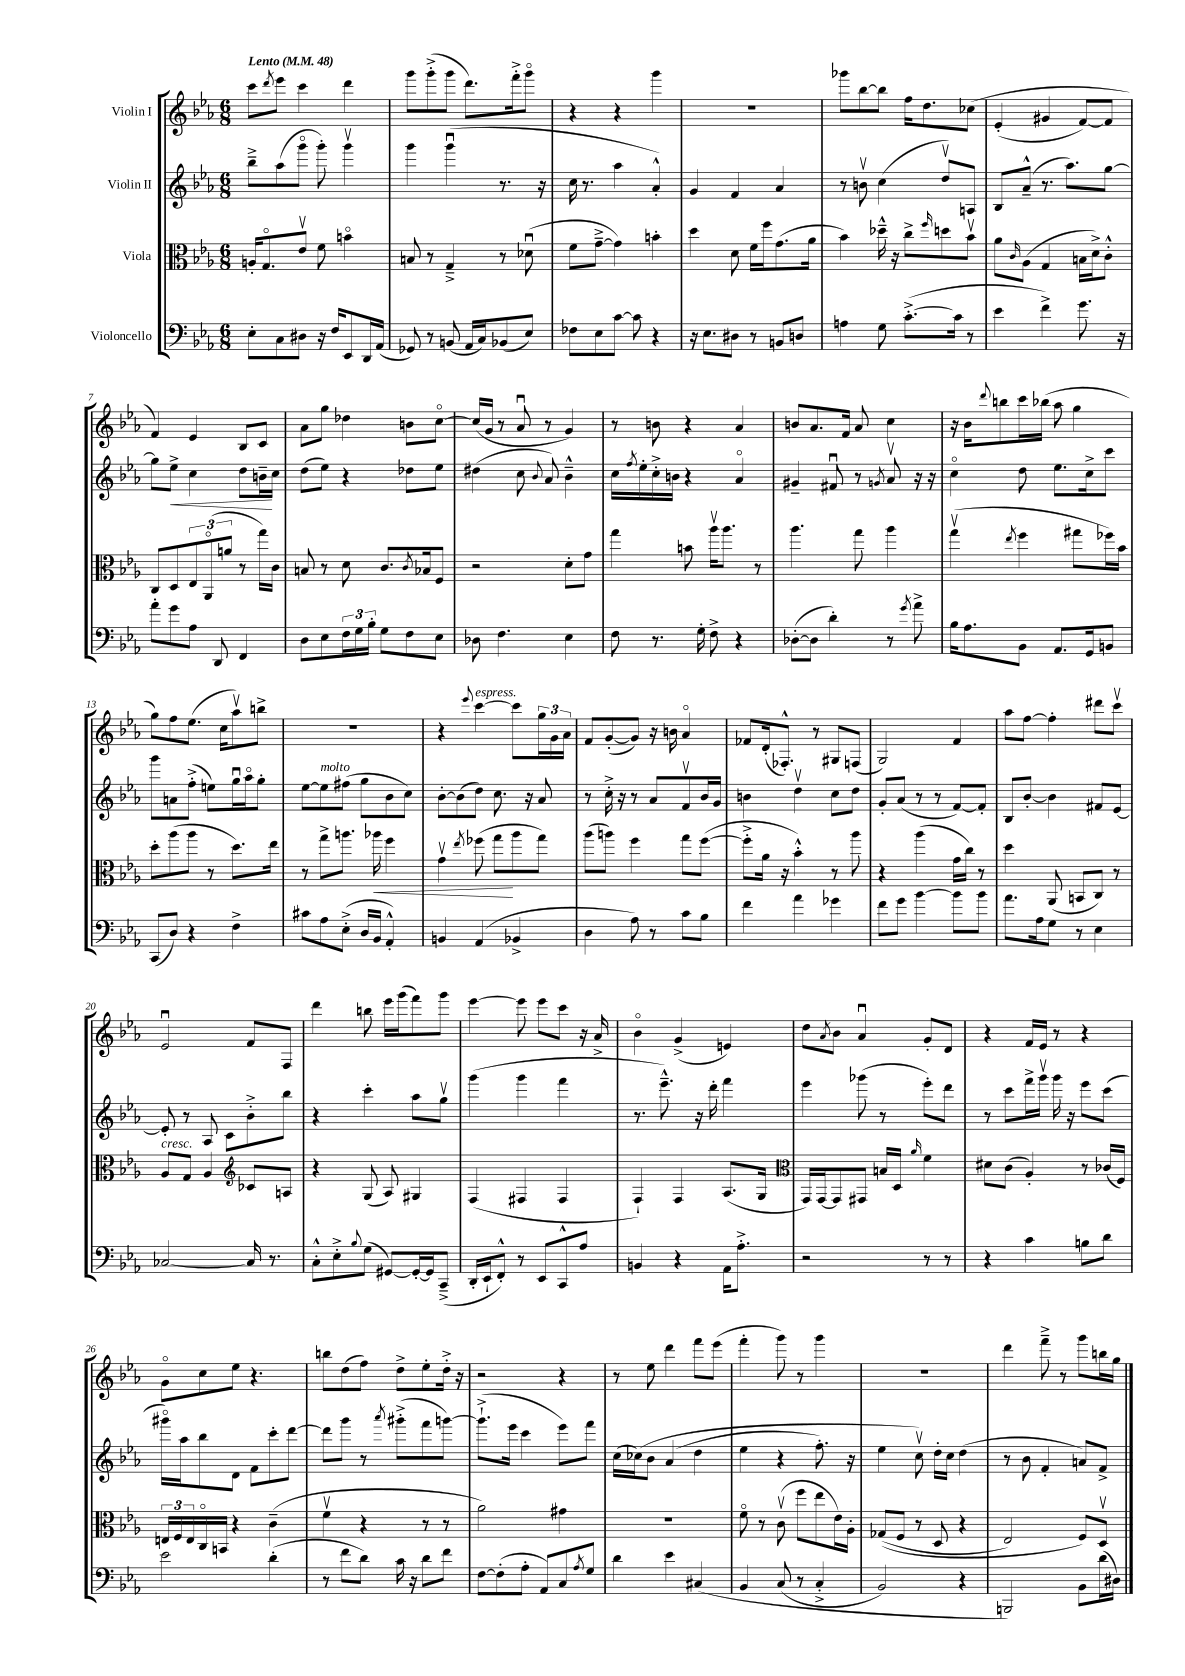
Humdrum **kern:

**kern	**kern	**kern	**kern
*staff4	*staff3	*staff2	*staff1
*clefF4	*clefC3	*clefG2	*clefG2
*k[b-e-a-]	*k[b-e-a-]	*k[b-e-a-]	*k[b-e-a-]
*M6/8	*M6/8	*M6/8	*M6/8
*MM48	*MM48	*MM48	*MM48
8E-'	16A'	8bb-~^	8ccc
.	8.Go	.	.
.	.	.	8qddd
8C	.	(8aa-	8eee-
8D#	8e-v	8gggo	4ccc
16r	8f	8ggg')	.
16F	.	.	.
8EE-	4bo	4gggv	4ddd
16DD	.	.	.
(16AA-	.	.	.
=	=	=	=
8GG-)	8B	4ggg	8ggg
8r	8r	.	(8ggg'^
(8BB	4G~^	(4gggu	8ggg
16AA-	.	.	8.ddd)
16C)	.	.	.
(8BB-	8r	8.r	.
.	.	.	16fff'^
8E-)	(8d-u	.	8gggo
.	.	16r	.
=	=	=	=
8F-	8f	16cc	4r
.	.	8.r	.
8E-	[8g~^	.	.
[8c	4g])	4aa-	4r
8c]	.	.	.
4r	4b'	4a-'^^)	4ggg
=	=	=	=
16r	4dd	4g	2.r
8.E-	.	.	.
8D#	8d	4f	.
8r	16f	.	.
.	16ff	.	.
8BB	(8.g	4a-	.
8D	.	.	.
.	16a-	.	.
=	=	=	=
4A	4b-)	8r	8ggg-
.	.	8bv	[8bb-
8G	16dd-~^^	(4cc	8bb-]
.	16r	.	.
([8.c'^	8cc^	.	16ff
.	.	.	8.dd
.	16qqff	.	.
.	8dd	8ddv)	.
16c]	.	.	.
8r	8b-v	8A	&(8cc-
=	=	=	=
4e-	8a-	8B-	(4e-'
.	16qqc	.	.
.	(8A-	(8a-~^^	.
4f^)	4G	8.r	4g#
.	.	8.aa-)	.
8.g	16B	.	[8f)
.	16d^)	.	.
.	8c'^^	[8gg	8f]
16r	.	.	.
=	=	=	=
8a-'	8C	8gg]	4f&)
8g	8D	8ee-^	.
8A-	12E-	4cc	4e-
.	(12AA-o	.	.
8DD	.	.	.
.	12a	.	.
4FF	8r	8dd	8B-
.	16gg)	16b~	8c
.	16c	16cc	.
=	=	=	=
8D	8B	(8dd	8a-
8E-	8r	8ee-)	8gg
24F	8d	4r	4dd-
24G	.	.	.
24B-'	.	.	.
8G	8.c	.	.
8F	.	8dd-	8b
.	8qc	.	.
.	16B-	.	.
8E-	8F	8ee-	[8cco
=	=	=	=
8D-	2r	(4dd#	(16cc]
.	.	.	16g
4.F	.	.	8r
.	.	8cc	8a-u
.	.	8qqb-	.
.	.	8a-)	8r
4E-	8d'	4b-~^^	4g)
.	8g	.	.
=	=	=	=
8F	4gg	16cc	8r
.	.	8qff	.
.	.	16ee-'	.
8.r	.	16cc'^	8b
.	.	16b	.
.	8b	4r	4r
16G'	.	.	.
8F^	16aa-v	.	.
.	8.aa-	.	.
4r	.	4a-o	4a-
.	8r	.	.
=	=	=	=
([8D-'	4.aa-	4g#~	8b
8D-]	.	.	8.a-
4d')	.	8f#u	.
.	.	.	16f
.	8gg	8r	8a-
.	.	8qg	.
8r	4aa-	8a-v	4cc
8qg	.	.	.
8a-^	.	16r	.
.	.	16r	.
=	=	=	=
16B-	(4ggv	4cco	16r
8.A-	.	.	16b-
.	.	.	8qqddd
.	.	.	8bb
.	8qee-	.	.
8BB-	4ff	8dd	16ccc
.	.	.	(16bb-
8.AA-	.	8.ee-	8aa-
.	8gg#	.	4gg
16GG	.	16cc^	.
8BB	16ff-)	8ccc	.
.	16b-	.	.
=	=	=	=
(8CC	8dd'	8ggg	8gg)
8D)	(8aa-	8a	8ff
4r	8aa-	(8ff'^	(8.ee-
.	8r	8ee)	.
.	.	.	16cc
4F^	8.dd)	16ggu	8aa-v)
.	.	16aa-o	.
.	.	8gg'	8bb^
.	16ee-	.	.
=	=	=	=
8c#	8r	[8ee-	2.r
8A-	8gg^	8ee-]	.
(8E-'^	8.aa	(8ff#	.
16D	.	8gg	.
16BB-	16aa-	.	.
4AA-'^^)	4ff	8b-	.
.	.	8cc)	.
=	=	=	=
4BB	4gv	[8b-'	4r
.	.	(8b-]	.
.	8qee-	.	8qqeee-
(4AA-	(8ff-	8dd)	[4ccc
.	8gg	8.cc	.
4BB-^	8aa-	.	8ccc]
.	.	16r	.
.	8gg)	8a-	24gg
.	.	.	24g
.	.	.	24a-
=	=	=	=
4D	(8aa-	8r	8f
.	8aa)	16cc'^	([8g'
.	.	16r	.
8A-)	4ff	8r	8g])
8r	.	8a-	16r
.	.	.	16b
8c	8gg	8fv	4a-o
8B-	([8ff	16b-	.
.	.	16g	.
=	=	=	=
4f	8ff'^]	4b	8f-
.	16a-	.	(16d'
.	16r	.	8.F-'^^)
4a-	4b-'^^)	4ddv	.
.	.	.	8r
4g-	8r	8cc	8G#
.	8aa-	8dd	(8F
=	=	=	=
8f	4r	8g'	2G)
8g	.	(8a-	.
[4b-	(4aa-	8r	.
.	.	8r	.
8b-]	16g	[8f)	4f
.	16cc)	.	.
8b-	8r	8f']	.
=	=	=	=
8.a-	4dd	8B-	8aa-
.	.	[8b-'	[8ff
16A-	.	.	.
8G	(8AA-	4b-]	4ff']
8r	8BB	.	.
4E-	8C)	8f#	8ddd#
.	8r	[8e-	8cccv
=	=	=	=
[2C-	8A-	8e-']	2e-u
.	8G	8r	.
.	4A-	8A-	.
.	.	8c	.
*	*clefG2	*	*
16C-]	8c-	8b-'^	8f
8.r	.	.	.
.	8A	8bb-	8F
=	=	=	=
8C'^^	4r	4r	4ddd
8E-'^	.	.	.
8qqB-	.	.	.
(8G	(8G	4ccc'	8bb
[8GG#)	8A-)	.	16eee-
.	.	.	(16ggg
16GG#'_	4G#	8aa-	8fff)
16GG#]	.	.	.
(8CC~^	.	8ggv	8ggg
=	=	=	=
16DD'	(4F	(4ggg	[4eee-
16EE-`	.	.	.
8FF'^^)	.	.	.
8r	4F#	4ggg	8eee-]
8EE-	.	.	8eee-
8CC^^	4F#	4fff	8ccc
8A-	.	.	16r
.	.	.	16a-^
=	=	=	=
4BB	4F`)	8.r	4b-o
.	.	8.eee-~^^)	.
4r	4F	.	(4g^
.	.	16r	.
.	.	16ddd'	.
16AA-	(8.A-	4fff	4e)
8.A-'^	.	.	.
.	16G	.	.
=	=	=	=
*	*clefC3	*	*
2r	16GG)	4eee-	8dd
.	[16GG	.	.
.	.	.	8qa-
.	8GG]	.	8b-
.	8GG#	(8ggg-	4a-u
.	16B	8r	.
.	16D	.	.
.	16qqa-	.	.
8r	4f	8eee-')	8g'
8r	.	8ddd	8d
=	=	=	=
4r	8d#	8r	4r
.	(8c	8ccc	.
4c	4A-')	16fff^	16f
.	.	16gggv	16e-
.	.	16ggg	8r
.	.	16r	.
8B	8r	8eee-	4r
8d	(16c-	(8ccc	.
.	16F)	.	.
=	=	=	=
2e-	24E	16ggg#o)	8go
.	24F	.	.
.	.	16aa-	.
.	24E	.	.
.	16Co	8bb-	8cc
.	16BB	.	.
.	4r	8d	8ee-
.	.	8f	4.r
(4d'	(4c~	8ccc'	.
.	.	[8ddd	.
=	=	=	=
8r	4fv	8ddd]	8bb
8f	.	8ggg	(8dd
8d)	4r	8r	8ff)
.	.	8qaaa-	.
16c	.	(8ggg#'^	8dd^
16r	.	.	.
8d	8r	8fff	8ee-'
8f	8r	[8ggg)	16dd'^
.	.	.	16r
=	=	=	=
[8F	2a-)	(8.ggg`^]	2r
(8F']	.	.	.
.	.	16eee-	.
8A-'	.	4ccc	.
8AA-)	.	.	.
8C	4g#	8eee-)	4r
8qA-	.	.	.
8G	.	8fff	.
=	=	=	=
4d	2.r	(16cc	8r
.	.	&(16cc-)	.
.	.	8b-	8ee-
4e-	.	(4a-	4ddd
&(4C#	.	4dd	8fff
.	.	.	(8eee-
=	=	=	=
4BB-	8fo	4ee-	4fff'
.	8r	.	.
(8C	(8cv	4r	8ggg)
8r	8ff	.	8r
4C'^	8ee-	8.ff')	4ggg
.	16e-)	.	.
.	16A-'	16r	.
=	=	=	=
2BB-)	&((8G-	4ee-	2.r
.	8F	.	.
.	8r	8ccv&)	.
.	8D	16dd'	.
.	.	16cc	.
4r	4r	(4dd	.
=	=	=	=
2BBB&)	2E-)	8r	4ddd
.	.	8b-	.
.	.	4f'	8fff~^
.	.	.	8r
8BB-	8F&)	8a)	8ggg
(16d	8Dv	8f^	16bb
16D#)	.	.	16gg
==	==	==	==
*-	*-	*-	*-
